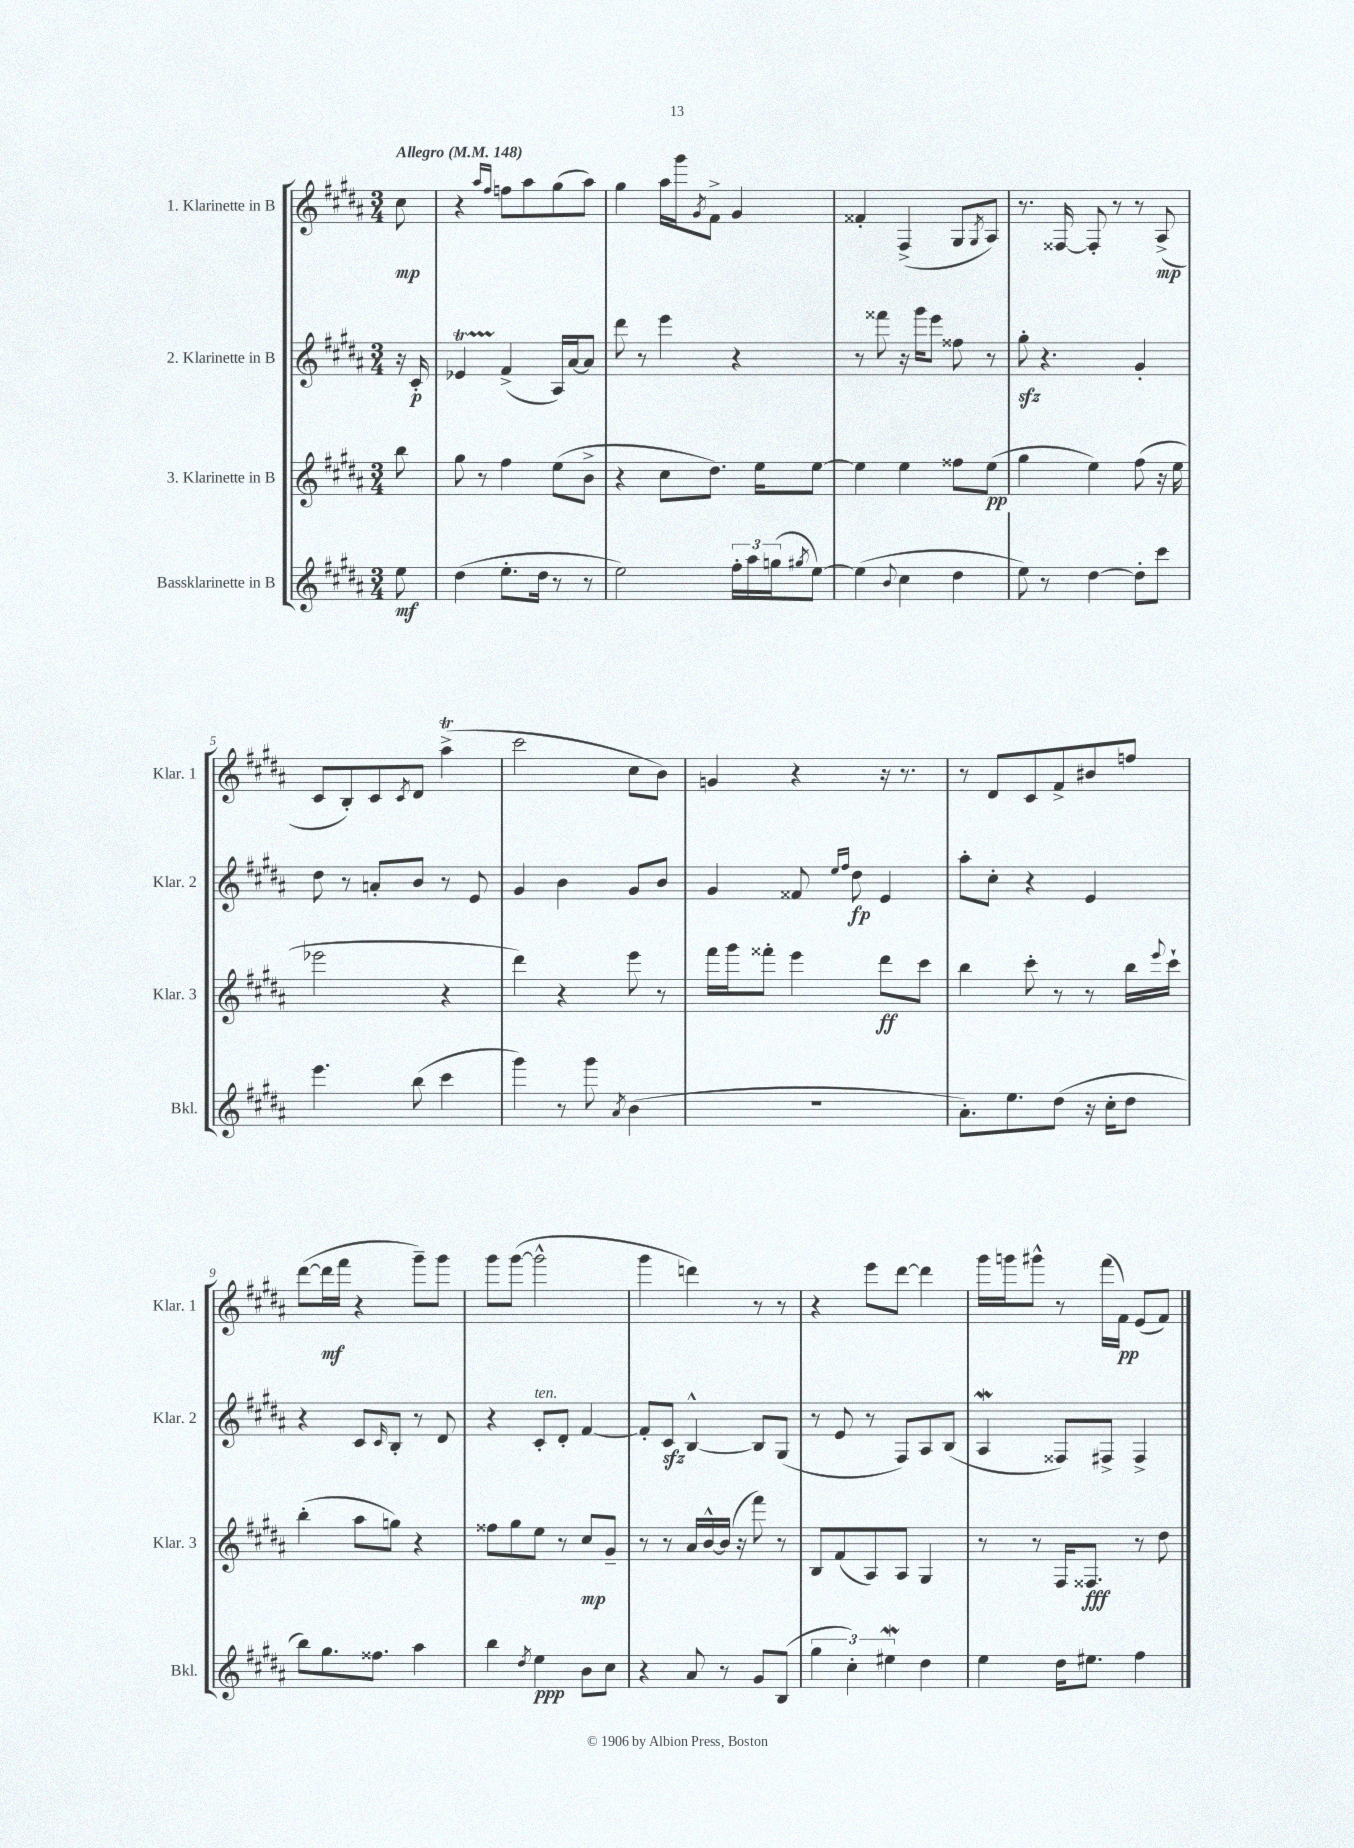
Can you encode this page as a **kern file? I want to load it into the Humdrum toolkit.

**kern	**dynam	**kern	**dynam	**kern	**dynam	**kern	**dynam
*part4	*part4	*part3	*part3	*part2	*part2	*part1	*part1
*staff4	*staff4	*staff3	*staff3	*staff2	*staff2	*staff1	*staff1
*I"Bassklarinette in B	*	*I"3. Klarinette in B	*	*I"2. Klarinette in B	*	*I"1. Klarinette in B	*
*I'Bkl.	*	*I'Klar. 3	*	*I'Klar. 2	*	*I'Klar. 1	*
*clefG2	*	*clefG2	*	*clefG2	*	*clefG2	*
*k[f#c#g#d#a#]	*	*k[f#c#g#d#a#]	*	*k[f#c#g#d#a#]	*	*k[f#c#g#d#a#]	*
*M3/4	*	*M3/4	*	*M3/4	*	*M3/4	*
*MM148	*	*MM148	*	*MM148	*	*MM148	*
=	=	=	=	=	=	=	=
!	!	!	!	!	!	!LO:TX:a:B:t=Allegro	!
8ee\	mf	8bb\	.	16r	.	8cc#\	mp
.	.	.	.	16c#'/	p	.	.
=1	=1	=1	=1	=1	=1	=1	=1
(4dd#\	.	8gg#\	.	4e-XT/	.	4r	.
.	.	8r	.	.	.	.	.
.	.	.	.	.	.	16qqaa#/LL	.
.	.	.	.	.	.	16qqff#/JJ	.
8.ee'\L	.	4ff#\	.	(4f#^/	.	8ffn\L	.
.	.	.	.	.	.	8aa#\	.
16dd#\Jk	.	.	.	.	.	.	.
8r	.	(8ee\L	.	16A#/LL)	.	(8gg#\	.
.	.	.	.	[16a#/J	.	.	.
8r	.	8b^\J	.	8a#/J]	.	8aa#\J)	.
=2	=2	=2	=2	=2	=2	=2	=2
2ee\)	.	4r	.	8ddd#\	.	4gg#\	.
.	.	.	.	8r	.	.	.
.	.	8cc#\L	.	4eee\	.	16aa#\LL	.
.	.	.	.	.	.	16ggg#\J	.
.	.	.	.	.	.	8qg#/	.
.	.	8.dd#\J)	.	.	.	8f#^\J	.
24ff#'\LL	.	.	.	4r	.	4g#/	.
24aa#\	.	.	.	.	.	.	.
.	.	16ee\KL	.	.	.	.	.
(24ggn\J	.	.	.	.	.	.	.
8qgg#X/	.	.	.	.	.	.	.
[8ee\J)	.	[8ee\J	.	.	.	.	.
=3	=3	=3	=3	=3	=3	=3	=3
(4ee\]	.	4ee\]	.	8r	.	4f##X'/	.
.	.	.	.	8fff##X\	.	.	.
8qqb/	.	.	.	.	.	.	.
4cc#\	.	4ee\	.	16r	.	(4F#^/	.
.	.	.	.	16ggg#\KL	.	.	.
.	.	.	.	8eee\J	.	.	.
4dd#\	.	8ff##X\L	.	8ff##X\	.	8G#/L	.
.	.	.	.	.	.	8qG#/	.
.	.	(8ee\J	pp	8r	.	8A#/J)	.
=4	=4	=4	=4	=4	=4	=4	=4
8ee\)	.	4gg#\	.	8gg#zz'\	.	8.r	.
8r	.	.	.	4.r	.	.	.
.	.	.	.	.	.	[16F##X/	.
[4dd#\	.	4ee\)	.	.	.	8F##'/]	.
.	.	.	.	.	.	8r	.
8dd#'\L]	.	(8ff#\	.	4g#'/	.	8r	.
8ccc#\J	.	16r	.	.	.	(8A#^/	mp
.	.	16ee\	.	.	.	.	.
!!LO:LB:g=z
=5	=5	=5	=5	=5	=5	=5	=5
4.eee\	.	2eee-X\	.	8dd#\	.	8c#/L	.
.	.	.	.	8r	.	8B'/)	.
.	.	.	.	8an'/L	.	8c#/	.
.	.	.	.	.	.	8qc#/	.
(8bb\	.	.	.	8b/J	.	8d#/J	.
4ccc#\	.	4r	.	8r	.	(4aa#t^\	.
.	.	.	.	8e/	.	.	.
=6	=6	=6	=6	=6	=6	=6	=6
4ggg#\)	.	4ddd#\)	.	4g#/	.	2ccc#\	.
8r	.	4r	.	4b\	.	.	.
8ggg#\	.	.	.	.	.	.	.
8qa#/	.	.	.	.	.	.	.
(4b\	.	8eee\	.	8g#/L	.	8cc#\L	.
.	.	8r	.	8b/J	.	8b\J)	.
=7	=7	=7	=7	=7	=7	=7	=7
2.r	.	16fff#\LL	.	4g#/	.	4gn/	.
.	.	16ggg#\J	.	.	.	.	.
.	.	8fff##X'\J	.	.	.	.	.
.	.	4eee\	.	8f##X/	.	4r	.
.	.	.	.	16qqee/LL	.	.	.
.	.	.	.	16qqff#/JJ	.	.	.
.	.	.	.	8dd#\	fp	.	.
.	.	8ddd#\L	ff	4e/	.	16r	.
.	.	.	.	.	.	8.r	.
.	.	8ccc#\J	.	.	.	.	.
=8	=8	=8	=8	=8	=8	=8	=8
8.a#'\L)	.	4bb\	.	8aa#'\L	.	8r	.
.	.	.	.	8cc#'\J	.	8d#/L	.
8.ee\	.	.	.	.	.	.	.
.	.	8ccc#'\	.	4r	.	8c#/	.
(8dd#\J	.	8r	.	.	.	8f#^/	.
16r	.	8r	.	4e/	.	8b#X/	.
16cc#'\KL	.	.	.	.	.	.	.
8dd#\J	.	16bb\LL	.	.	.	8ffn/J	.
.	.	8qqeee/	.	.	.	.	.
.	.	16ccc#`\JJ	.	.	.	.	.
!!LO:LB:g=z
=9	=9	=9	=9	=9	=9	=9	=9
8bb\L)	.	(4bb'\	.	4r	.	([8ddd#\L	.
8.gg#\	.	.	.	.	.	16ddd#\L]	mf
.	.	.	.	.	.	16fff#\JJ	.
.	.	8aa#\L	.	8c#/L	.	4r	.
8.ff##X\J	.	.	.	.	.	.	.
.	.	.	.	16qqc#/	.	.	.
.	.	8ggn\J)	.	8B'/J	.	.	.
4aa#\	.	4r	.	8r	.	8ggg#~\L)	.
.	.	.	.	8d#/	.	8ggg#\J	.
=10	=10	=10	=10	=10	=10	=10	=10
4bb\	.	8ff##X\L	.	4r	.	8ggg#\L	.
.	.	8gg#\	.	.	.	([8ggg#\J	.
8qdd#/	.	.	.	.	.	.	.
!	!	!	!	!LO:TX:a:i:t=ten.	!	!	!
4ee\	ppp	8ee\J	.	8c#'/L	.	2ggg#^^\]	.
.	.	8r	.	8d#'/J	.	.	.
8b\L	.	8cc#/L	mp	[4f#/	.	.	.
8cc#\J	.	8g#~/J	.	.	.	.	.
=11	=11	=11	=11	=11	=11	=11	=11
4r	.	8r	.	8f#'/L]	.	4ggg#\	.
.	.	8r	.	8c#zz/J	.	.	.
8a#/	.	16a#/LL	.	[4B^^/	.	4dddn\)	.
.	.	[16b^^/	.	.	.	.	.
8r	.	(16b/JJ]	.	.	.	.	.
.	.	16r	.	.	.	.	.
8g#/L	.	8fff#\)	.	8B/L]	.	8r	.
(8B/J	.	8r	.	(8G#/J	.	8r	.
=12	=12	=12	=12	=12	=12	=12	=12
6gg#\	.	8B/L	.	8r	.	4r	.
.	.	(8f#/	.	8e/	.	.	.
6cc#'\)	.	.	.	.	.	.	.
.	.	8A#/)	.	8r	.	8eee\L	.
6ee#XW\	.	.	.	.	.	.	.
.	.	8A#/J	.	8F#/L)	.	[8ddd#\J	.
4dd#\	.	4G#/	.	8A#/	.	4ddd#\]	.
.	.	.	.	(8B/J	.	.	.
=13	=13	=13	=13	=13	=13	=13	=13
4ee\	.	8r	.	4A#W/	.	16ggg#\LL	.
.	.	.	.	.	.	16gggn\J	.
.	.	8r	.	.	.	8ggg#X^^\J	.
16dd#\KL	.	16F#/KL	.	8F##X/L)	.	8r	.
8.ee#X\J	.	8.F##X/J	fff	.	.	.	.
.	.	.	.	8F#X^/J	.	(16fff#\LL	.
.	.	.	.	.	.	16f#\JJ)	pp
4ff#\	.	8r	.	4F#^/	.	(8e/L	.
.	.	8dd#\	.	.	.	8f#/J)	.
==	==	==	==	==	==	==	==
*-	*-	*-	*-	*-	*-	*-	*-
